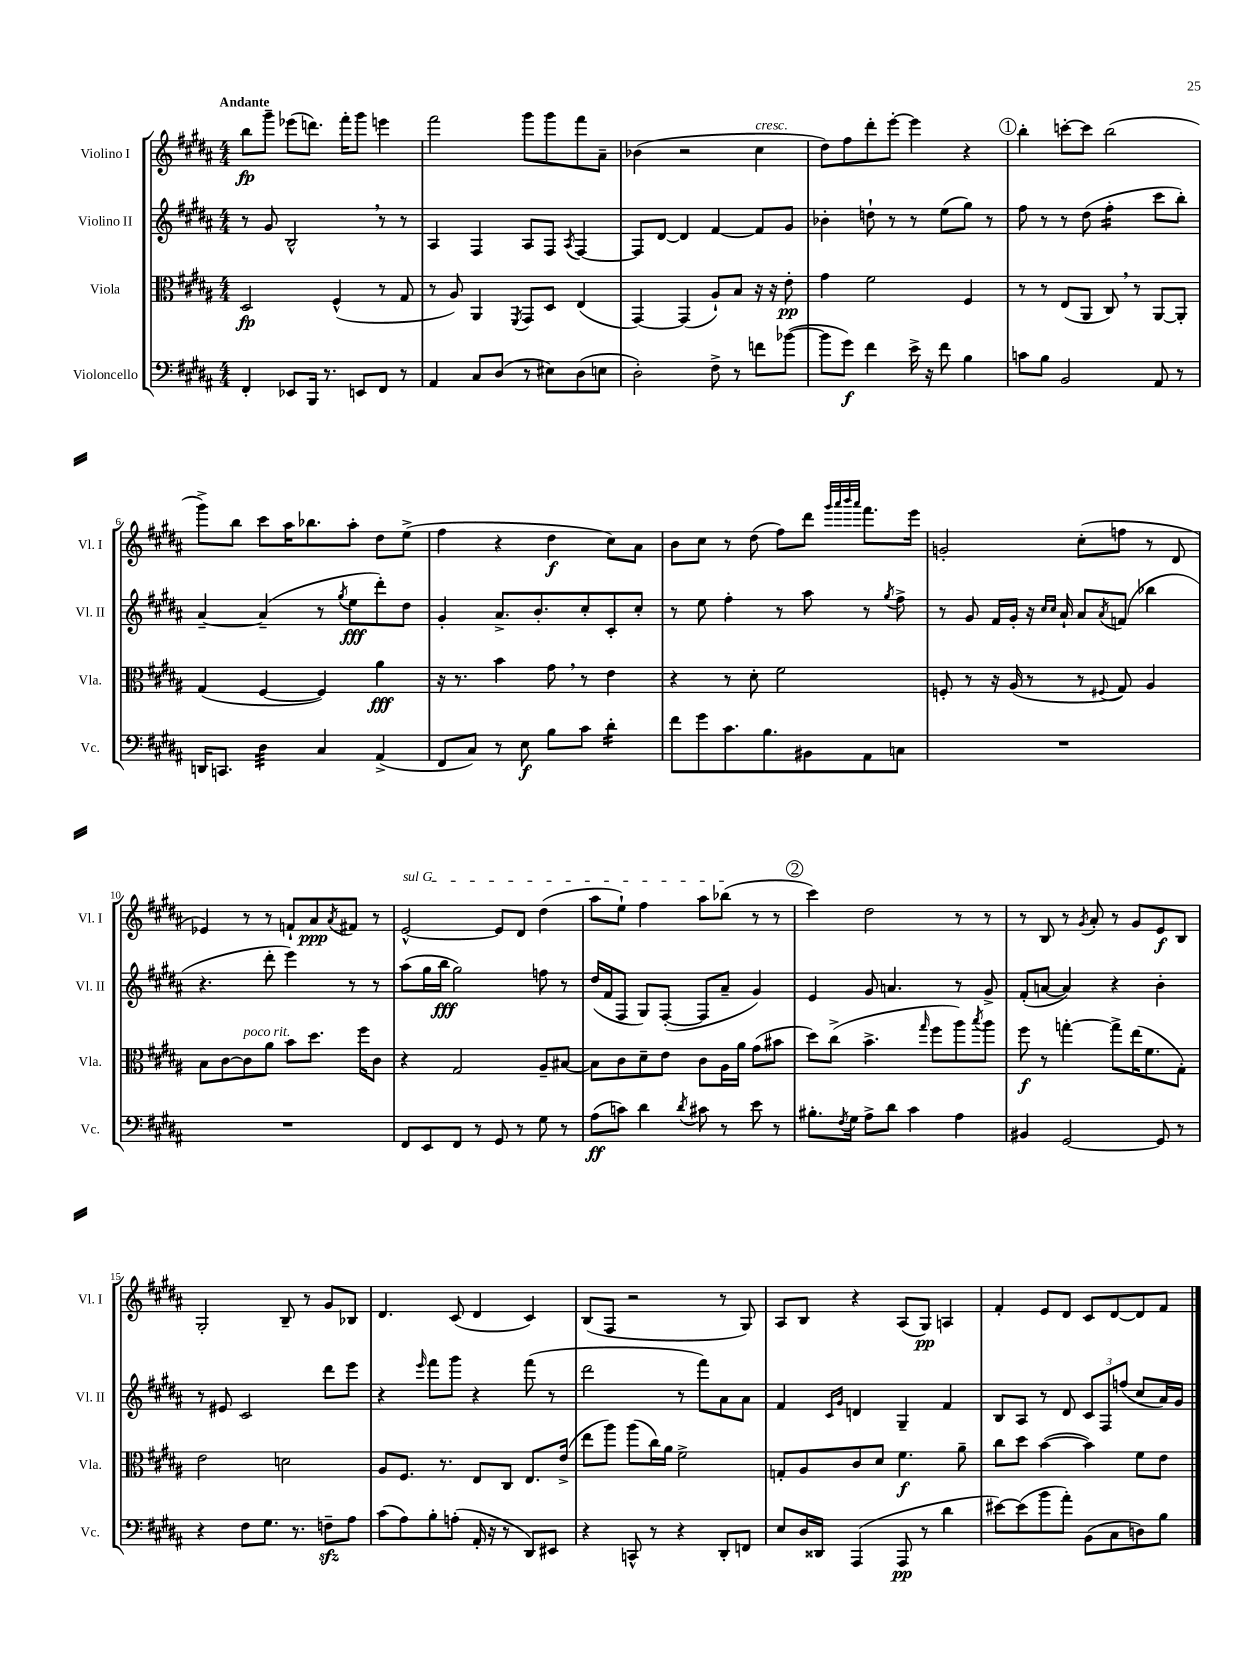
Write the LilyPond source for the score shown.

<<
\new StaffGroup <<
\new Staff = "s0" \with { instrumentName = "Violino I" shortInstrumentName = "Vl. I" } {
    \clef treble \key b \major \numericTimeSignature \time 4/4 \tempo "Andante"
    b''8\fp gis'''8-- ees'''8( d'''8.) fis'''16-. gis'''8 e'''4 |
    fis'''2 gis'''8 gis'''8 fis'''8 ais'8-- |
    bes'4( r2 cis''4^\markup { \italic "cresc." } |
    dis''8) fis''8 dis'''8-. e'''8~-. e'''4 r4 |
    \mark \markup { \circle "1" } b''4-. c'''8~-. c'''8 b''2( |
    gis'''8->) b''8 cis'''8 ais''16 bes''8. ais''8-. dis''8 e''8->( |
    fis''4 r4 dis''4\f cis''8) ais'8 |
    b'8 cis''8 r8 dis''8( fis''8) dis'''8 \grace { gis'''32 ais'''32 b'''32 ais'''32 } fis'''8. e'''16 |
    g'2-. cis''8-.( f''8 r8 dis'8 |
    ees'4) r8 r8 f'8-! ais'8\ppp \acciaccatura { ais'8 } fis'8 r8 |
    \once \override TextSpanner.bound-details.left.text = \markup { \italic "sul G" } e'2~-^\startTextSpan e'8 dis'8 dis''4( |
    ais''8 e''8-!) fis''4 ais''8 bes''8\stopTextSpan( r8 r8 |
    \mark \markup { \circle "2" } cis'''4) dis''2 r8 r8 |
    r8 b8 r8 \acciaccatura { gis'8 } ais'8-. r8 gis'8 e'8\f b8 |
    gis2-. b8-- r8 gis'8 bes8 |
    dis'4. cis'8( dis'4 cis'4) |
    b8( fis8 r2 r8 gis8) |
    ais8 b8 r4 ais8( gis8\pp) a4 |
    fis'4-. e'8 dis'8 cis'8 dis'8~ dis'8 fis'8 \bar "|." |
}
\new Staff = "s1" \with { instrumentName = "Violino II" shortInstrumentName = "Vl. II" } {
    \clef treble \key b \major \numericTimeSignature \time 4/4
    r8 gis'8 b2-^ \breathe r8 r8 |
    ais4 fis4 ais8 fis8 \acciaccatura { ais8 } fis4~ |
    fis8 dis'8~ dis'4 fis'4~ fis'8 gis'8 |
    bes'4-. d''8-! r8 r8 e''8( gis''8) r8 |
    \mark \markup { \circle "1" } fis''8 r8 r8 dis''8( fis''4:16-. cis'''8 b''8-.) |
    ais'4~-- ais'4--( r8 \acciaccatura { gis''8 } e''8\fff dis'''8-.) dis''8 |
    gis'4-. ais'8.-> b'8.-. cis''8-. cis'8-. cis''8-. |
    r8 e''8 fis''4-. r8 ais''8 r8 \acciaccatura { gis''8 } fis''8-> |
    r8 gis'8 fis'16 gis'16-. r16 \grace { cis''16 cis''16 } ais'16-! ais'8 \acciaccatura { ais'8 } f'8( bes''4 |
    r4. dis'''8-. e'''4) r8 r8 |
    ais''8( gis''16 b''16\fff gis''2) f''8 r8 |
    dis''16( fis'16 fis8 gis8) fis8~-.( fis8 ais'8-- gis'4) |
    \mark \markup { \circle "2" } e'4 gis'8 a'4. r8 gis'8-> |
    fis'8-.( a'8~ a'4) r4 b'4-. |
    r8 eis'8 cis'2 dis'''8 e'''8 |
    r4 \grace { e'''16 } fis'''8 gis'''8 r4 fis'''8( r8 |
    dis'''2 r8 fis'''8) ais'8 ais'8 |
    fis'4 \grace { cis'16 gis'16 } d'4 gis4-- fis'4 |
    b8 ais8 r8 dis'8 \tuplet 3/2 { cis'8 fis8 f''8( } cis''8 ais'16) gis'16 \bar "|." |
}
\new Staff = "s2" \with { instrumentName = "Viola" shortInstrumentName = "Vla." } {
    \clef alto \key b \major \numericTimeSignature \time 4/4
    dis2\fp fis4-^( r8 gis8 |
    r8 ais8) ais,4 \acciaccatura { fis,8 } gis,8 dis8 e4( |
    gis,4~) gis,4( ais8-!) b8 r16 r16 e'8-.\pp |
    gis'4 fis'2 fis4 |
    \mark \markup { \circle "1" } r8 r8 e8( ais,8 cis8) \breathe r8 ais,8~ ais,8-. |
    gis4( fis4~ fis4) ais'4\fff |
    r16 r8. b'4 gis'8 \breathe r8 e'4 |
    r4 r8 dis'8-. fis'2 |
    f8-. r8 r16 ais16( r8 r8 \appoggiatura { fis8 } gis8) ais4 |
    b8 cis'8~ cis'8^\markup { \italic "poco rit." } ais'8 b'8 dis''8. fis''16 cis'8 |
    r4 gis2 ais8-- bis8~ |
    bis8 cis'8 dis'8-- e'8 cis'8 ais16 ais'16 gis'8( bis'8 |
    \mark \markup { \circle "2" } dis''8) cis''8->( b'4.-> \grace { gis''16 } fis''8 ais''8) \acciaccatura { b''8 } ais''8 |
    fis''8\f r8 g''4~-. g''8-> e''16( fis'8. gis8-.) |
    e'2 d'2 |
    ais8 fis8. r8. e8 cis8 e8. e'16->( |
    e''8 ais''8) ais''8( cis''16) ais'16 fis'2-> |
    g8-. ais8 cis'8 dis'8 fis'4.\f ais'8-- |
    cis''8 dis''8 b'4~( b'4) fis'8 e'8 \bar "|." |
}
\new Staff = "s3" \with { instrumentName = "Violoncello" shortInstrumentName = "Vc." } {
    \clef bass \key b \major \numericTimeSignature \time 4/4
    fis,4-. ees,8 b,,16 r8. e,8 fis,8 r8 |
    ais,4 cis8 dis8( r8 eis8) dis8( e8 |
    dis2-.) fis8-> r8 f'8 bes'8~( |
    bes'8 gis'8\f) fis'4 e'16-> r16 fis'8 b4 |
    \mark \markup { \circle "1" } c'8 b8 b,2 ais,8 r8 |
    d,16 c,8. dis4:32 cis4 ais,4->( |
    fis,8 cis8) r8 e8\f b8 cis'8 dis'4:16-. |
    fis'8 gis'8 cis'8. b8. bis,8 ais,8 c8 |
    R1 |
    R1 |
    fis,8 e,8 fis,8 r8 gis,8 r8 gis8 r8 |
    ais8\ff( c'8) dis'4 \acciaccatura { dis'8 } cis'8 r8 e'8 r8 |
    \mark \markup { \circle "2" } bis8.-. \acciaccatura { fis8 } gis16 ais8-> dis'8 cis'4 ais4 |
    bis,4 gis,2~ gis,8 r8 |
    r4 fis8 gis8. r8. f8--\sfz ais8 |
    cis'8( ais8) b8-. a8-.( ais,16-. r16 r8 dis,8) eis,8 |
    r4 c,8-^ r8 r4 dis,8-. f,8 |
    e8 dis16 disis,16 ais,,4( ais,,8\pp r8 dis'4 |
    eis'8~) eis'8( b'8 ais'8-.) b,8( cis8 d8) b8 \bar "|." |
}
>>
>>
